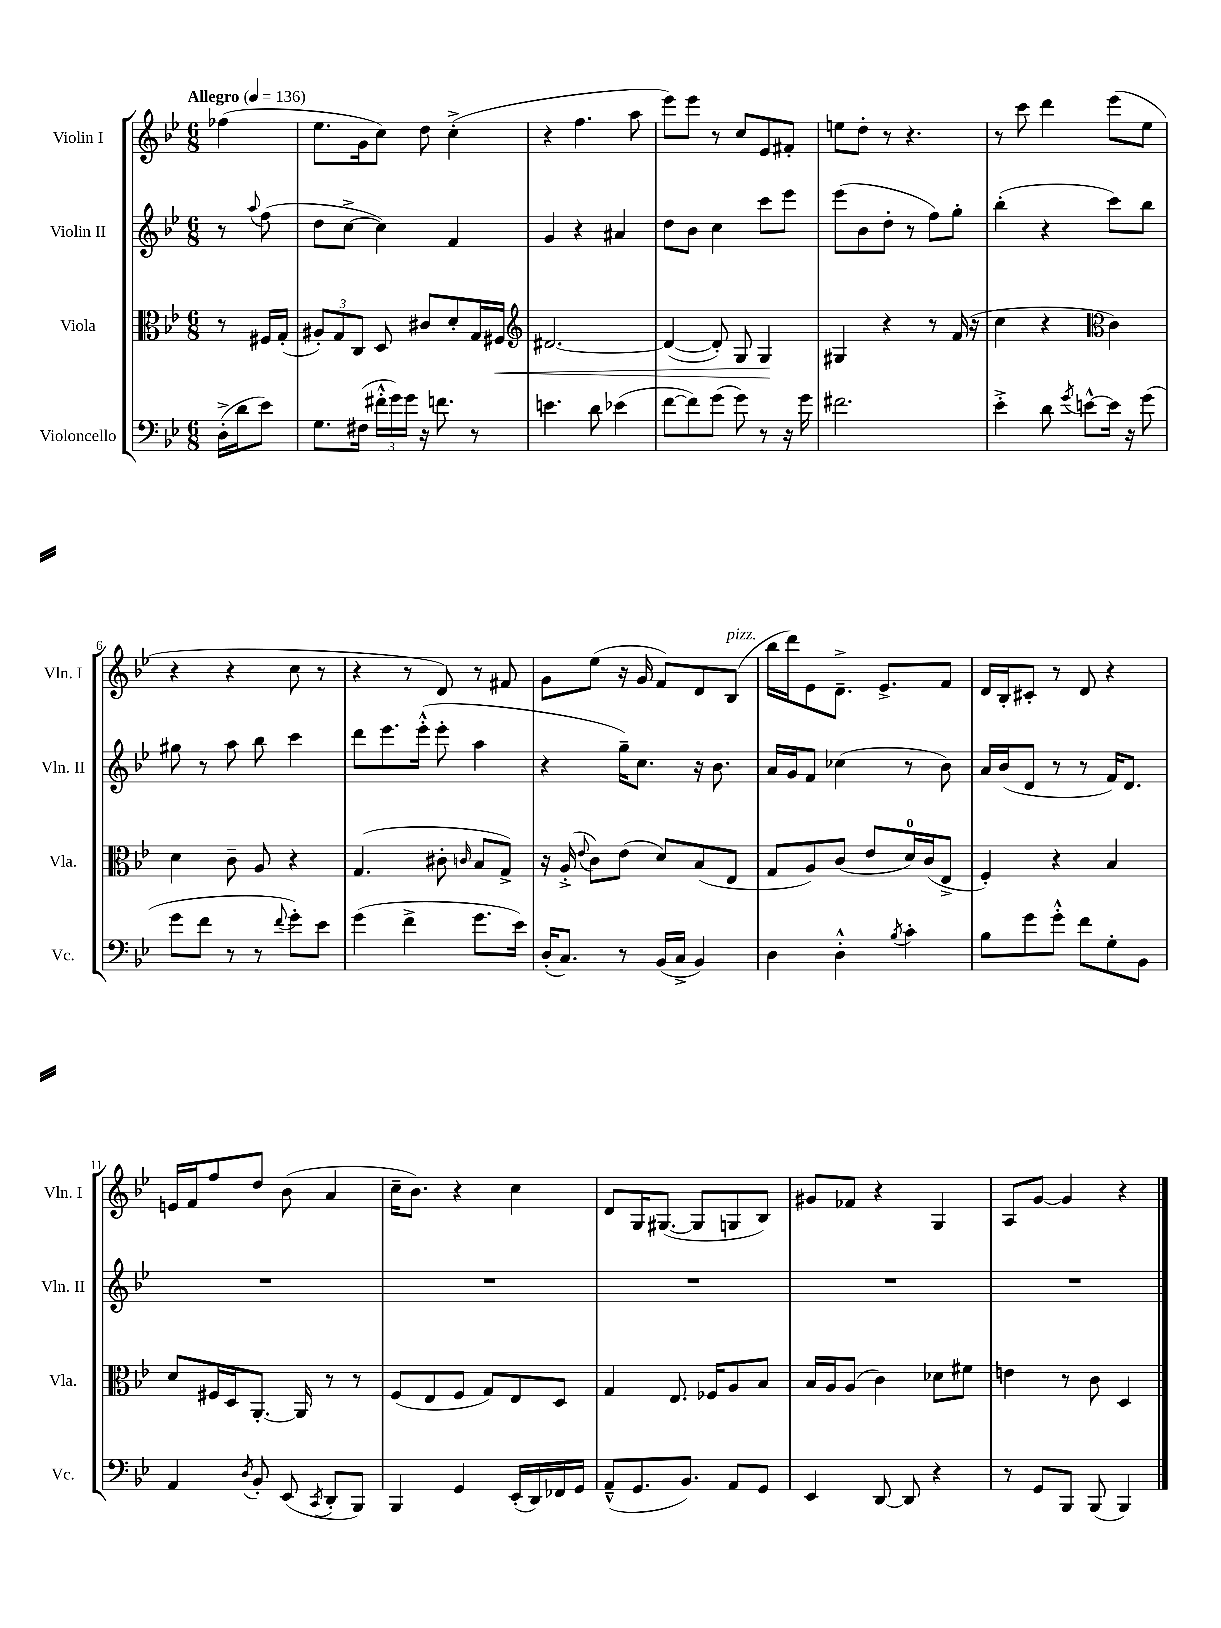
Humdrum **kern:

**kern	**kern	**kern	**kern
*staff4	*staff3	*staff2	*staff1
*clefF4	*clefC3	*clefG2	*clefG2
*k[b-e-]	*k[b-e-]	*k[b-e-]	*k[b-e-]
*M6/8	*M6/8	*M6/8	*M6/8
*MM136	*MM136	*MM136	*MM136
(16D'^\LL	8r	8r	(4ff-\
16d\J	.	.	.
.	.	8qqaa/	.
8e-\J)	16F#/LL	(8ff\	.
.	(16G'/JJ	.	.
=	=	=	=
8.G\L	12A#'/L)	8dd\L	8.ee-\L
.	12G/	.	.
.	.	[8cc^\J	.
.	12C/J	.	.
(16F#\Jk	.	.	16g\k
24f#'^^\LL	8D/	4cc\])	8cc\J)
24g\)	.	.	.
24g\JJ	.	.	.
16r	8c#/L	.	8dd\
8.f\	.	.	.
.	8d'/	4f/	(4cc'^\
8r	16G/L	.	.
.	16F#/JJ	.	.
=	=	=	=
*	*clefG2	*	*
4.e\	[2.d#/	4g/	4r
.	.	4r	4.ff\
8d\	.	.	.
(4e-\	.	4a#/	.
.	.	.	8aa\
=	=	=	=
[8f\L	(4d#/_	8dd\L	8eee-\L)
8f\])	.	8b-\J	8eee-\J
(8g\J	8d#'/])	4cc\	8r
8g\)	8G/	.	8cc/L
8r	4G/	8ccc\L	8e-/
16r	.	8eee-\J	8f#'/J
16g\	.	.	.
=	=	=	=
2.f#\	4G#/	(8eee-\L	8ee\L
.	.	8b-\	8dd'\J
.	4r	8dd'\J	8r
.	.	8r	4.r
.	8r	8ff\L)	.
.	(16f/	8gg'\J	.
.	16r	.	.
=	=	=	=
4e-'^\	4cc\	(4bb-'\	8r
.	.	.	8ccc\
8d\	4r	4r	4ddd\
8qg/	.	.	.
[8e^^\L	.	.	.
*	*clefC3	*	*
16e\]Jk	4c\)	8ccc\L)	(8eee-\L
16r	.	.	.
(8g\	.	8bb-\J	8ee-\J
=	=	=	=
8g\L	4d\	8gg#\	4r
8f\J	.	8r	.
8r	8c~\	8aa\	4r
8r	8A/	8bb-\	.
8qqf/	.	.	.
8g'\L)	4r	4ccc\	8cc\
8e-\J	.	.	8r
=	=	=	=
(4g\	(4.G/	8ddd\L	4r
.	.	8.eee-\	.
4f^\	.	.	8r
.	.	(16eee-'^^\Jk	.
.	8c#'\	8eee-'\	8d/)
.	16qqc/	.	.
8.g\L	8B-/L	4aa\	8r
.	8G^/J)	.	8f#/
16e-\Jk)	.	.	.
=	=	=	=
(16D'/LK	16r	4r	8g\L
8.C/J)	(16A'^/	.	.
.	8qqe-/	.	.
.	8c\L)	.	(8ee-\J
8r	(8e-\J	16gg~\LK)	16r
.	.	8.cc\J	16g/
(16BB-/LL	8d/L)	.	8f/L)
16C^/JJ	.	.	.
4BB-/)	(8B-/	16r	8d/
.	.	8.b-\	.
.	8E-/J	.	(8B-/J
=	=	=	=
4D\	8G/L	16a/LL	16bb-\LL
.	.	16g/J	16ddd\J)
.	8A/)	8f/J	8e-\
4D'^^\	(8c/J	(4cc-\	8.d~^\J
.	8e-/L	.	.
.	.	.	8.e-^/L
8qB-/	.	.	.
4c'\	16d/L)	8r	.
.	(16c/J	.	.
.	8E-^/J	8b-\)	8f/J
=	=	=	=
8B-\L	4F'/)	16a/LL	16d/LL
.	.	(16b-/J	16B-'/J
8g\	.	8d/J	8c#'/J
8g'^^\J	4r	8r	8r
8f\L	.	8r	8d/
8G'\	4B-/	16f/LK)	4r
.	.	8.d/J	.
8BB-\J	.	.	.
=	=	=	=
4AA/	8d/L	2.r	16e/LL
.	.	.	16f/J
.	16F#/L	.	8ff/
.	16D/J	.	.
8qD/	.	.	.
8BB-'/	[8.AA'/J	.	8dd/J
(8EE-/	.	.	(8b-\
.	16AA/]	.	.
8qCC/	.	.	.
8DD'/L	8r	.	4a/
8BBB-/J)	8r	.	.
=	=	=	=
4BBB-/	(8F/L	2.r	16cc~\LK
.	.	.	8.b-\J)
.	8E-/	.	.
4GG/	8F/J	.	4r
.	8G/L)	.	.
(16EE-'/LL	8E-/	.	4cc\
16DD/)	.	.	.
16FF-/	8D/J	.	.
16GG/JJ	.	.	.
=	=	=	=
(8AA~^^/L	4G/	2.r	8d/L
8.GG/	.	.	16G/K
.	.	.	([8.G#/J
.	8.E-/	.	.
8.BB-/J)	.	.	.
.	.	.	8G#/]L
.	16F-/LK	.	.
8AA/L	8A/	.	8G/
8GG/J	8B-/J	.	8B-/J)
=	=	=	=
4EE-/	16B-/LL	2.r	8g#/L
.	16A/J	.	.
.	(8A/J	.	8f-/J
[8DD/	4c\)	.	4r
8DD/]	.	.	.
4r	8d-\L	.	4G/
.	8f#\J	.	.
=	=	=	=
8r	4e\	2.r	8A/L
8GG/L	.	.	[8g/J
8BBB-/J	8r	.	4g/]
(8BBB-/	8c\	.	.
4BBB-/)	4D/	.	4r
==	==	==	==
*-	*-	*-	*-
